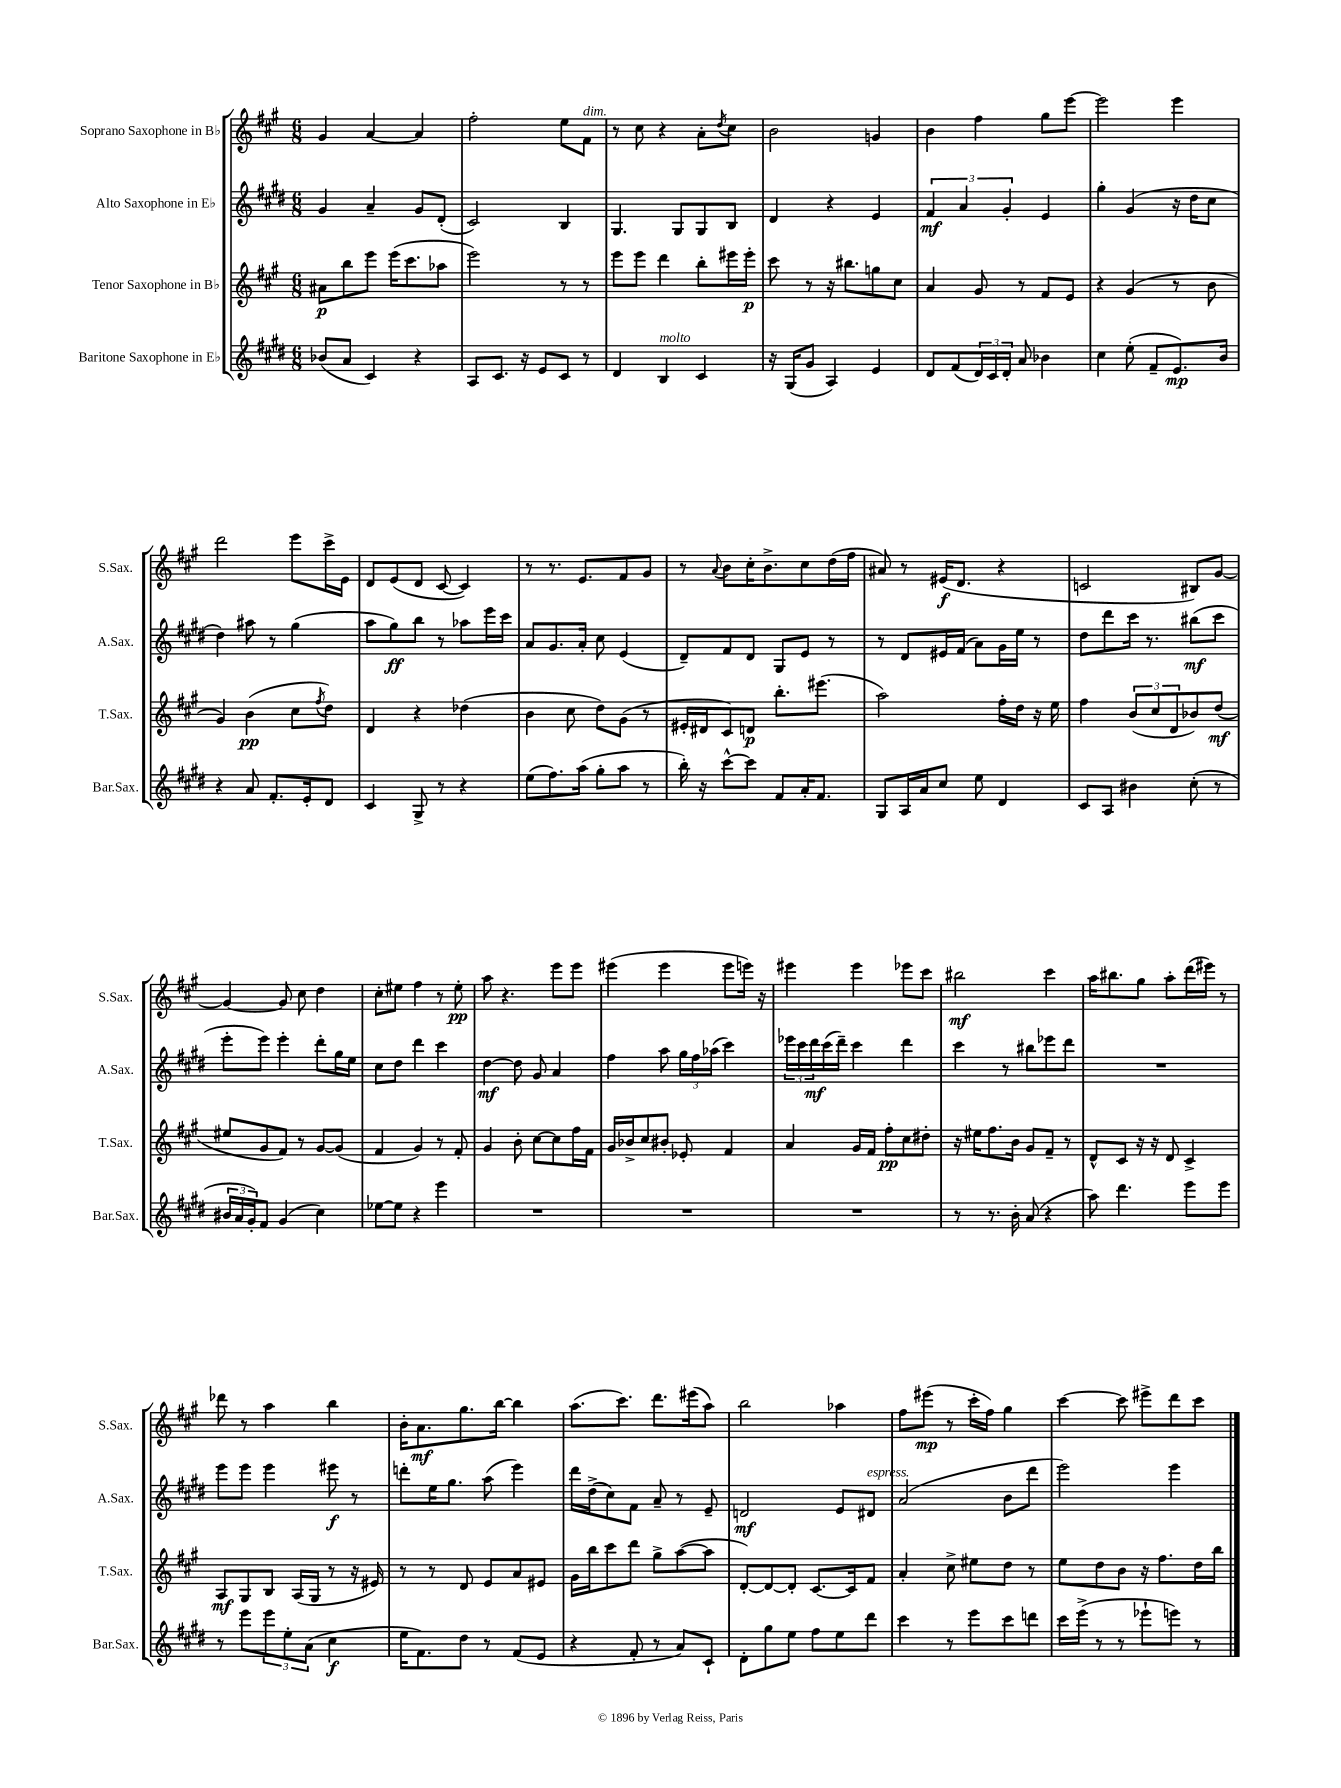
<<
\new StaffGroup <<
\new Staff = "s0" \with { instrumentName = "Soprano Saxophone in Bb" shortInstrumentName = "S.Sax." } {
    \clef treble \key a \major \numericTimeSignature \time 6/8
    gis'4 a'4~ a'4 |
    fis''2-. e''8 fis'8^\markup { \italic "dim." } |
    r8 cis''8 r4 a'8-. \acciaccatura { d''8 } cis''8 |
    b'2 g'4 |
    b'4 fis''4 gis''8 e'''8~ |
    e'''2 e'''4 |
    d'''2 e'''8 cis'''16-> e'16 |
    d'8 e'8( d'8 cis'8~ cis'4) |
    r8 r8. e'8. fis'8 gis'8 |
    r8 \appoggiatura { a'8 } b'8 cis''16-. b'8.-> cis''8 d''16( fis''16 |
    ais'8) r8 eis'16\f( d'8. r4 |
    c'2 bis8) gis'8~ |
    gis'4~ gis'8 cis''8 d''4 |
    cis''8-. eis''8 fis''4 r8 eis''8-.\pp |
    a''8 r4. e'''8 e'''8 |
    eis'''4( eis'''4 eis'''8 e'''16) r16 |
    eis'''4 eis'''4 ees'''8 cis'''8 |
    bis''2\mf cis'''4 |
    a''16 bis''8. gis''8 a''8-. d'''16( eis'''16) r8 |
    des'''8 r8 a''4 b''4 |
    b'16-. a'8.\mf gis''8. b''16~ b''4 |
    a''8.( cis'''8.) d'''8. eis'''16( a''8) |
    b''2 aes''4 |
    fis''8 eis'''8\mp( r8 cis'''16-. fis''16) gis''4 |
    cis'''4~ cis'''8 eis'''8-> d'''8 cis'''8 \bar "|." |
}
\new Staff = "s1" \with { instrumentName = "Alto Saxophone in Eb" shortInstrumentName = "A.Sax." } {
    \clef treble \key e \major \numericTimeSignature \time 6/8
    gis'4 a'4-- gis'8 dis'8-.( |
    cis'2) b4 |
    gis4. gis8 gis8 b8 |
    dis'4 r4 e'4 |
    \tuplet 3/2 { fis'4\mf a'4 gis'4-. } e'4 |
    gis''4-. gis'4( r16 dis''16 cis''8 |
    dis''4) ais''8 r8 gis''4( |
    a''8 gis''8\ff) b''8 r8 aes''8 e'''16 cis'''16 |
    a'8 gis'8. a'16-. cis''8 e'4( |
    dis'8--) fis'8 dis'8 gis8 e'8 r8 |
    r8 dis'8 eis'16 fis'16( a'8) gis'16 e''16 r8 |
    dis''8 dis'''8 cis'''16 r8. bis''8\mf( cis'''8 |
    e'''8-. e'''8) e'''4-. dis'''8-. gis''16 e''16 |
    cis''8 dis''8 dis'''4 cis'''4 |
    dis''4~\mf dis''8 gis'8 a'4 |
    fis''4 a''8 \tuplet 3/2 { gis''16 fis''16 aes''16( } cis'''4) |
    \tuplet 3/2 { ees'''16 cis'''16 dis'''16\mf } cis'''16( dis'''16--) cis'''4 dis'''4 |
    cis'''4 r8 bis''8 ees'''8 dis'''8 |
    R2. |
    e'''8 e'''8 e'''4 eis'''8\f r8 |
    d'''8-. e''16 gis''8. a''8( e'''4) |
    dis'''16 dis''16->( cis''8) fis'8 a'8-- r8 e'8-- |
    d'2\mf e'8 dis'8^\markup { \italic "espress." } |
    a'2( b'8 dis'''8 |
    e'''2) e'''4 \bar "|." |
}
\new Staff = "s2" \with { instrumentName = "Tenor Saxophone in Bb" shortInstrumentName = "T.Sax." } {
    \clef treble \key a \major \numericTimeSignature \time 6/8
    ais'8\p b''8 e'''8 e'''16( cis'''8. aes''8 |
    e'''2) r8 r8 |
    e'''8 e'''8 d'''4 b''8-. eis'''16 eis'''16-.\p |
    cis'''8 r8 r16 bis''8. g''8 cis''8 |
    a'4 gis'8 r8 fis'8 e'8 |
    r4 gis'4( r8 b'8 |
    gis'4) b'4\pp( cis''8 \acciaccatura { fis''8 } d''8) |
    d'4 r4 des''4( |
    b'4 cis''8 d''8) gis'8( r8 |
    eis'16-. dis'16 cis'8) d'8\p b''8.-. eis'''8.( |
    a''2) fis''16-. d''16 r16 e''16 |
    fis''4 \tuplet 3/2 { b'8( cis''8 d'8 } bes'8) d''8\mf( |
    eis''8 gis'8 fis'8) r8 gis'8~ gis'8( |
    fis'4 gis'4) r8 fis'8-. |
    gis'4 b'8-. cis''8~ cis''8 fis''16 fis'16 |
    gis'16 bes'16-> cis''8 bis'8-. ees'8-. fis'4 |
    a'4 gis'16 fis'16 fis''8-.\pp cis''8 dis''8-. |
    r16 eis''16 fis''8. b'16 gis'8 fis'8-- r8 |
    d'8-^ cis'8 r16 r16 d'8 cis'4-> |
    a8\mf gis8 b8 a16( gis16 r8 r16 eis'16) |
    r8 r8 d'8 e'8 a'8 eis'8 |
    gis'16 b''16 cis'''8 d'''8 gis''8-> a''8~( a''8 |
    d'8~-.) d'8~ d'8-. cis'8.~ cis'16 fis'8 |
    a'4-. cis''8-> eis''8 d''8 r8 |
    e''8 d''8 b'8 r16 fis''8. d''16 b''16 \bar "|." |
}
\new Staff = "s3" \with { instrumentName = "Baritone Saxophone in Eb" shortInstrumentName = "Bar.Sax." } {
    \clef treble \key e \major \numericTimeSignature \time 6/8
    bes'8( a'8 cis'4) r4 |
    a8 cis'8. r16 e'8 cis'8 r8 |
    dis'4 b4^\markup { \italic "molto" } cis'4 |
    r16 gis16( gis'8 a4) e'4 |
    dis'8 fis'8( \tuplet 3/2 { dis'16) cis'16 dis'16-. } a'8 bes'4 |
    cis''4 e''8-.( fis'8-- e'8.\mp) b'16 |
    r4 a'8 fis'8.-. e'16-. dis'8 |
    cis'4 gis8-> r8 r4 |
    e''8( fis''8.) a''16( gis''8-. a''8 r8 |
    b''16-.) r16 cis'''8~-^ cis'''8 fis'8 a'16-. fis'8. |
    gis8 a16 a'16 cis''8 e''8 dis'4 |
    cis'8 a8 bis'4 cis''8-.( r8 |
    \tuplet 3/2 { bis'16 a'16 gis'16-.) } fis'8 gis'4( cis''4) |
    ees''8~ ees''8 r4 e'''4 |
    R2. |
    R2. |
    R2. |
    r8 r8. b'16-. a'8( r4 |
    a''8) dis'''4. e'''8 e'''8 |
    r8 e'''8 \tuplet 3/2 { e'''8 e''8-. a'8( } cis''4\f |
    e''16 fis'8.) dis''8 r8 fis'8( e'8 |
    r4 fis'8-. r8 a'8) cis'8-! |
    dis'8-. gis''8 e''8 fis''8 e''8 dis'''8 |
    cis'''4 r8 e'''8 cis'''8 d'''8 |
    cis'''16 e'''16->( r8 r8 ees'''8-! e'''8) r8 \bar "|." |
}
>>
>>
\layout { \context { \Score \remove "Bar_number_engraver" } }
